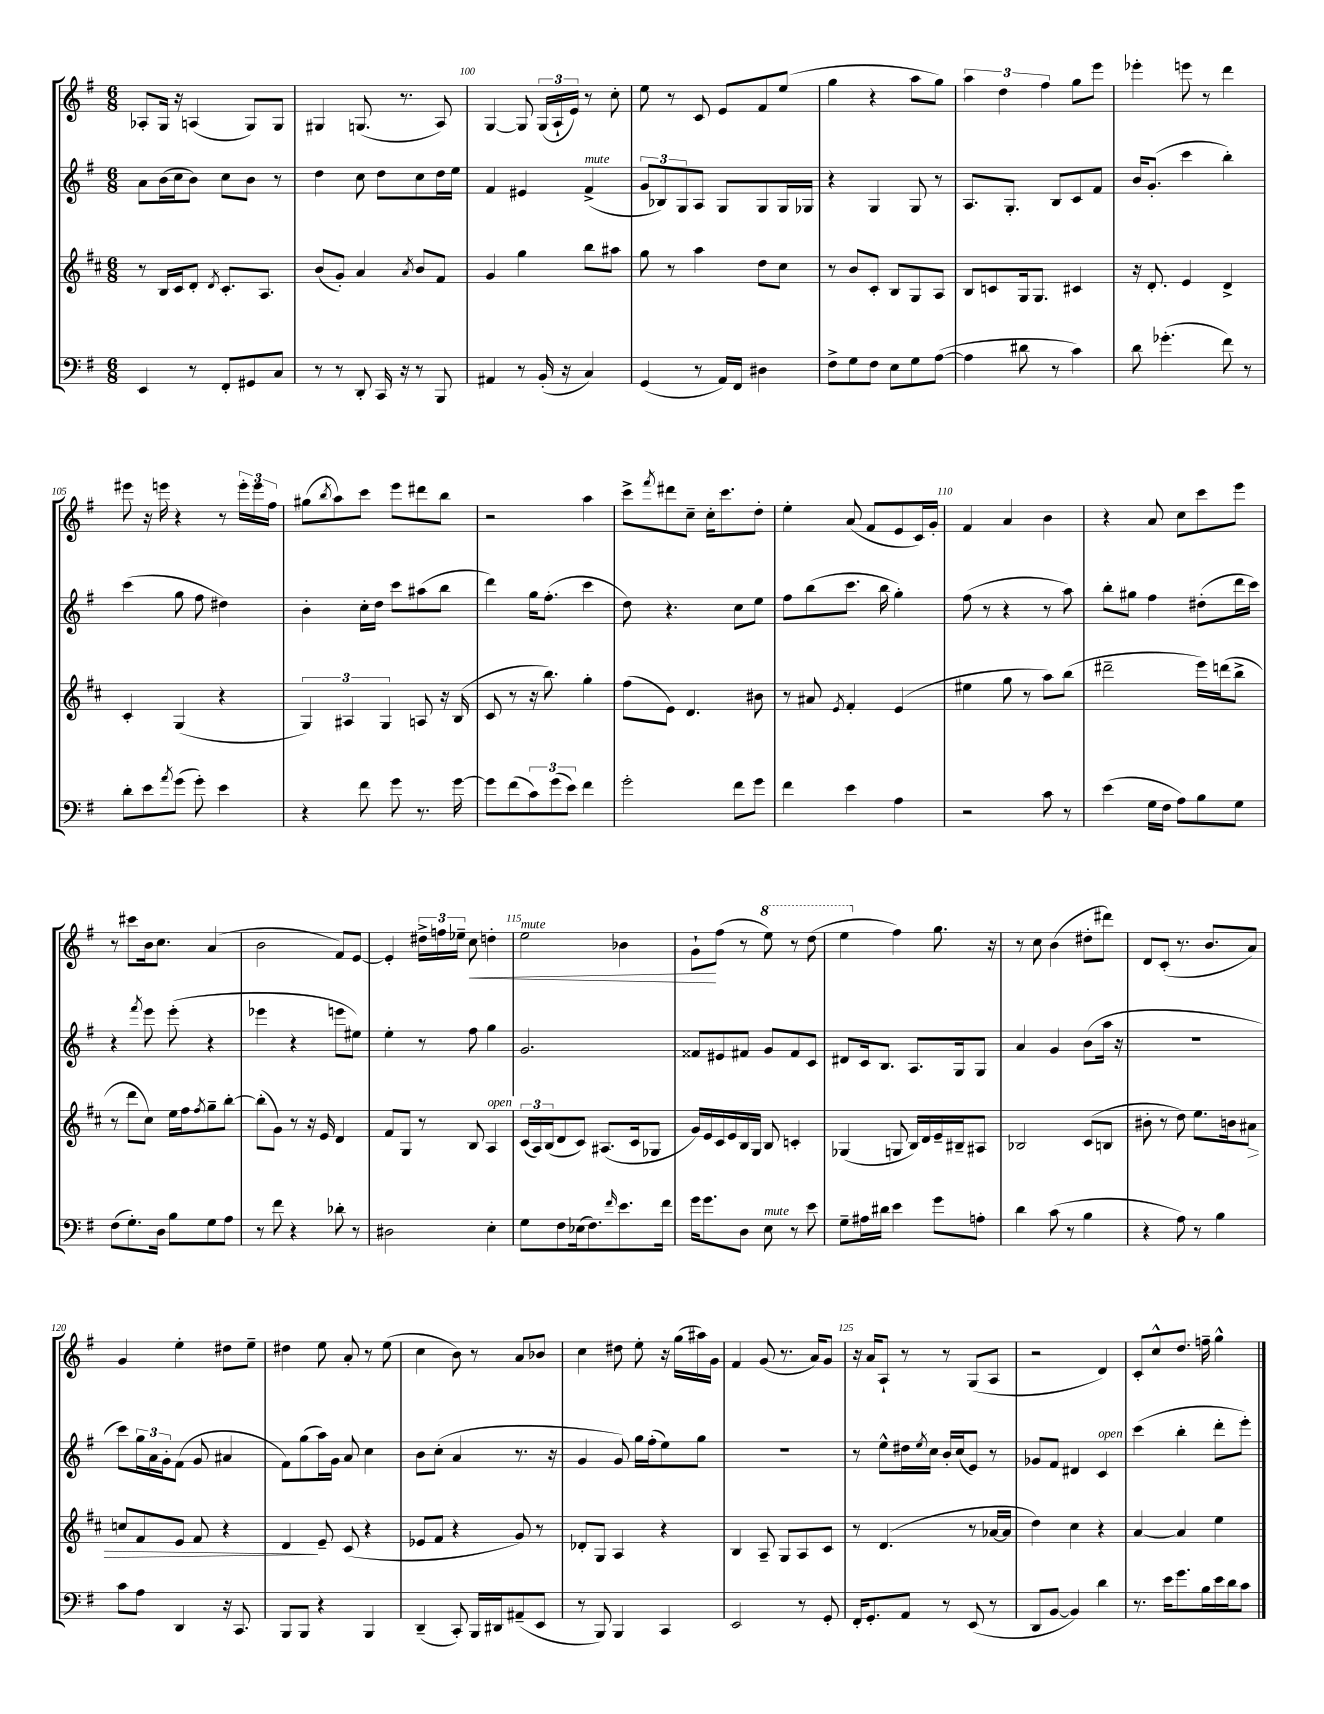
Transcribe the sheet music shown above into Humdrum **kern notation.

**kern	**kern	**kern	**kern
*staff4	*staff3	*staff2	*staff1
*clefF4	*clefG2	*clefG2	*clefG2
*k[f#]	*k[f#c#]	*k[f#]	*k[f#]
*M6/8	*M6/8	*M6/8	*M6/8
4EE	8r	8a	8A-'
.	16B	(16b	16G
.	16c#	16cc	16r
8r	8d'	8b)	(4A
.	8qd	.	.
8FF#'	8.c#'	8cc	.
8GG#	.	8b	8G)
.	8.A	.	.
8C	.	8r	8G
=	=	=	=
8r	(8b	4dd	4G#
8r	8g')	.	.
8DD'	4a	8cc	(8.G
16CC	.	8dd	.
16r	.	.	8.r
.	8qa	.	.
8r	8b	8cc	.
8BBB	8f#	16dd	8A)
.	.	16ee	.
=	=	=	=
4AA#	4g	4f#	[4G
8r	4gg	4e#	8G]
(16BB'	.	.	(24G
.	.	.	24A`
16r	.	.	.
.	.	.	24e)
4C)	8bb	(4f#^	8r
.	8aa#	.	8cc'
=	=	=	=
(4GG	8gg	12g	8ee
.	.	12B-)	.
.	8r	.	8r
.	.	12G	.
8r	4aa	8A	8c
16AA)	.	8G	8e
16FF#	.	.	.
4D#	8dd	8G	8f#
.	8cc#	16G	(8ee
.	.	16G-	.
=	=	=	=
8F#^	8r	4r	4gg
8G	8b	.	.
8F#	8c#'	4G	4r
8E	8B	.	.
8G	8G	8G	8aa
([8A	8A	8r	8gg)
=	=	=	=
4A]	8B	8.A	6aa
.	8c	.	.
.	.	.	6dd
.	.	8.G'	.
8d#	16G	.	.
.	8.G	.	.
.	.	.	6ff#
8r	.	8B	.
4c)	4c#	8c	8gg
.	.	8f#	8eee
=	=	=	=
8d	16r	16b	4eee-'
.	8.d'	(8.g'	.
(4.g-'	.	.	.
.	4e	4ccc	8eee
.	.	.	8r
8f#)	4d^	4bb')	4ddd
8r	.	.	.
=	=	=	=
8d'	4c#'	(4ccc	8eee#
8e	.	.	16r
.	.	.	16eee
8qa	.	.	.
(8g	(4G	8gg	4r
8g')	.	8ff#	.
4e	4r	4dd#)	8r
.	.	.	24eee'
.	.	.	24eee
.	.	.	24ff#
=	=	=	=
4r	6G)	4b'	(8gg#
.	.	.	8qbb
.	.	.	8aa)
.	6A#	.	.
8f#	.	16cc'	8ccc
.	.	16dd	.
.	6G	.	.
8g	.	8ccc	8eee
8.r	8A	(8aa#	8ddd#
.	16r	8bb	8bb
[16g	(16B	.	.
=	=	=	=
8g]	8c#	4ddd)	2r
(8f#	8r	.	.
12c)	16r	16gg	.
.	8.bb)	(8.ff#'	.
(12g	.	.	.
12e)	.	.	.
4f#	4gg'	4ccc	4aa
=	=	=	=
2g'	(8ff#	8dd)	8ccc^
.	.	.	8qfff#
.	8e)	4.r	8ddd#
.	4.d	.	8cc~
.	.	.	16cc'
.	.	.	8.ccc
8f#	.	8cc	.
8g	8b#	8ee	8dd'
=	=	=	=
4f#	8r	8ff#	4ee'
.	8a#	(8bb	.
.	8qe	.	.
4e	4f#'	8.ccc	(8a
.	.	.	8f#
.	.	16bb	.
4A	(4e	4gg')	8e
.	.	.	16c)
.	.	.	16g'
=	=	=	=
2r	4ee#	(8ff#	4f#
.	.	8r	.
.	8gg	4r	4a
.	8r	.	.
8c	8aa)	8r	4b
8r	(8bb	8aa)	.
=	=	=	=
(4e	2ddd#~	8bb'	4r
.	.	8gg#	.
16G	.	4ff#	8a
16F#	.	.	.
8A)	.	.	8cc
8B	16eee)	(8dd#'	8ccc
.	(16ddd	.	.
8G	8bb^	16ddd	8eee
.	.	16ccc)	.
=	=	=	=
(8F#	8r	4r	8r
8.G')	8ddd	.	8ccc#
.	.	8qfff#	.
.	8cc#)	8eee	16b
16D	.	.	8.cc
8B	16ee	(8eee'	.
.	16ff#	.	.
.	8qff#	.	.
8G	8gg~	4r	(4a
8A	[8bb'	.	.
=	=	=	=
8r	(8bb']	4eee-	2b
8f#	8g)	.	.
4r	8r	4r	.
.	16r	.	.
.	16e	.	.
8d-'	4d	8eee	8f#)
8r	.	8ee#)	[8e
=	=	=	=
2D#	8f#	4ee'	4e']
.	8G	.	.
.	8r	8r	24dd#^
.	.	.	24ff
.	.	.	24ee-~
.	8B	8ff#	8cc
4E'	4A	4gg	4dd'
=	=	=	=
8G	(24c#	2.g	2ee
.	24A)	.	.
.	(24B	.	.
8F#	8d	.	.
(16E-	8c#)	.	.
8.F#)	.	.	.
.	(8.A#	.	.
16qqf#	.	.	.
8.e	.	.	4b-
.	16c#	.	.
.	8G-	.	.
16f#	.	.	.
=	=	=	=
16g	16g)	8f##	8g`
8.g	16e	.	.
.	16c#	8e#	(8ff#
.	16e	.	.
8D	16B	8f#	8r
.	16G	.	.
8E	8B	8g	8eee)
8r	4c'	8f#	8r
8e	.	8c	(8ddd
=	=	=	=
8G~	(4G-	8d#	4eee
16A#	.	16c	.
16d#	.	8.B	.
4e	8G	.	4ff#)
.	16B)	8.A	.
.	16d	.	.
8g	16e~	.	8.gg
.	16B#~	16G	.
8A'	8A#	8G	.
.	.	.	16r
=	=	=	=
4d	2B-	4a	8r
.	.	.	8cc
(8c	.	4g	(4b
8r	.	.	.
4B	(8c#	(8b	8dd#'
.	8B	16aa	8ddd#)
.	.	16r	.
=	=	=	=
4r	8b#'	2.r	8d
.	8r	.	(8c'
8A)	8dd)	.	8.r
8r	8.ee	.	.
.	.	.	8.b
4B	.	.	.
.	16b	.	.
.	8a#	.	8a)
=	=	=	=
8c	8cc	8ccc)	4g
8A	8f#	24gg	.
.	.	24a	.
.	.	24g'	.
4DD	8e	(8f#	4ee'
.	8f#	8g	.
16r	4r	4a#	8dd#
8.CC	.	.	.
.	.	.	8ee~
=	=	=	=
8BBB	4d	8f#)	4dd#
8BBB	.	(8gg	.
4r	8e~	16aa)	8ee
.	.	16g	.
.	(8c#	8a	8a'
4BBB	4r	4cc	8r
.	.	.	(8ee
=	=	=	=
(4DD~	8e-	8b	4cc
.	8f#	(8cc'	.
8CC')	4r	4a	8b)
16BBB	.	.	8r
16DD#	.	.	.
(8AA#~	8g)	8.r	8a
8EE	8r	.	8b-
.	.	16r	.
=	=	=	=
8r	8d-'	4g	4cc
8BBB)	8G	.	.
4BBB	4A	8g)	8dd#
.	.	16gg	8ee'
.	.	(16ff#'	.
4CC	4r	8ee)	16r
.	.	.	(16gg
.	.	8gg	16aa#)
.	.	.	16g
=	=	=	=
2EE	4B	2.r	4f#
.	8A~	.	(8g
.	8G	.	8.r
8r	8A	.	.
.	.	.	16a)
8GG'	8c#	.	8g
=	=	=	=
16FF#'	8r	8r	16r
8.GG'	.	.	16a
.	(4.d	8ee^^	8A`
8AA	.	16dd#	8r
.	.	8qee	.
.	.	16cc	.
8r	.	16b'	8r
.	.	(16cc	.
(8EE	8r	8e)	(8G
8r	[16a-	8r	8A
.	16a-]	.	.
=	=	=	=
8DD	4dd)	8g-	2r
[8BB	.	8f#	.
4BB])	4cc#	4d#	.
4d	4r	4c	4d)
=	=	=	=
8.r	[4a	(4ccc	8c'
.	.	.	8cc^^
16e	.	.	.
8.g	4a]	4bb'	8.dd
16B	.	.	16ff~
16e	4ee	8ddd'	4gg^^
16d	.	.	.
8c	.	8eee')	.
==	==	==	==
*-	*-	*-	*-
